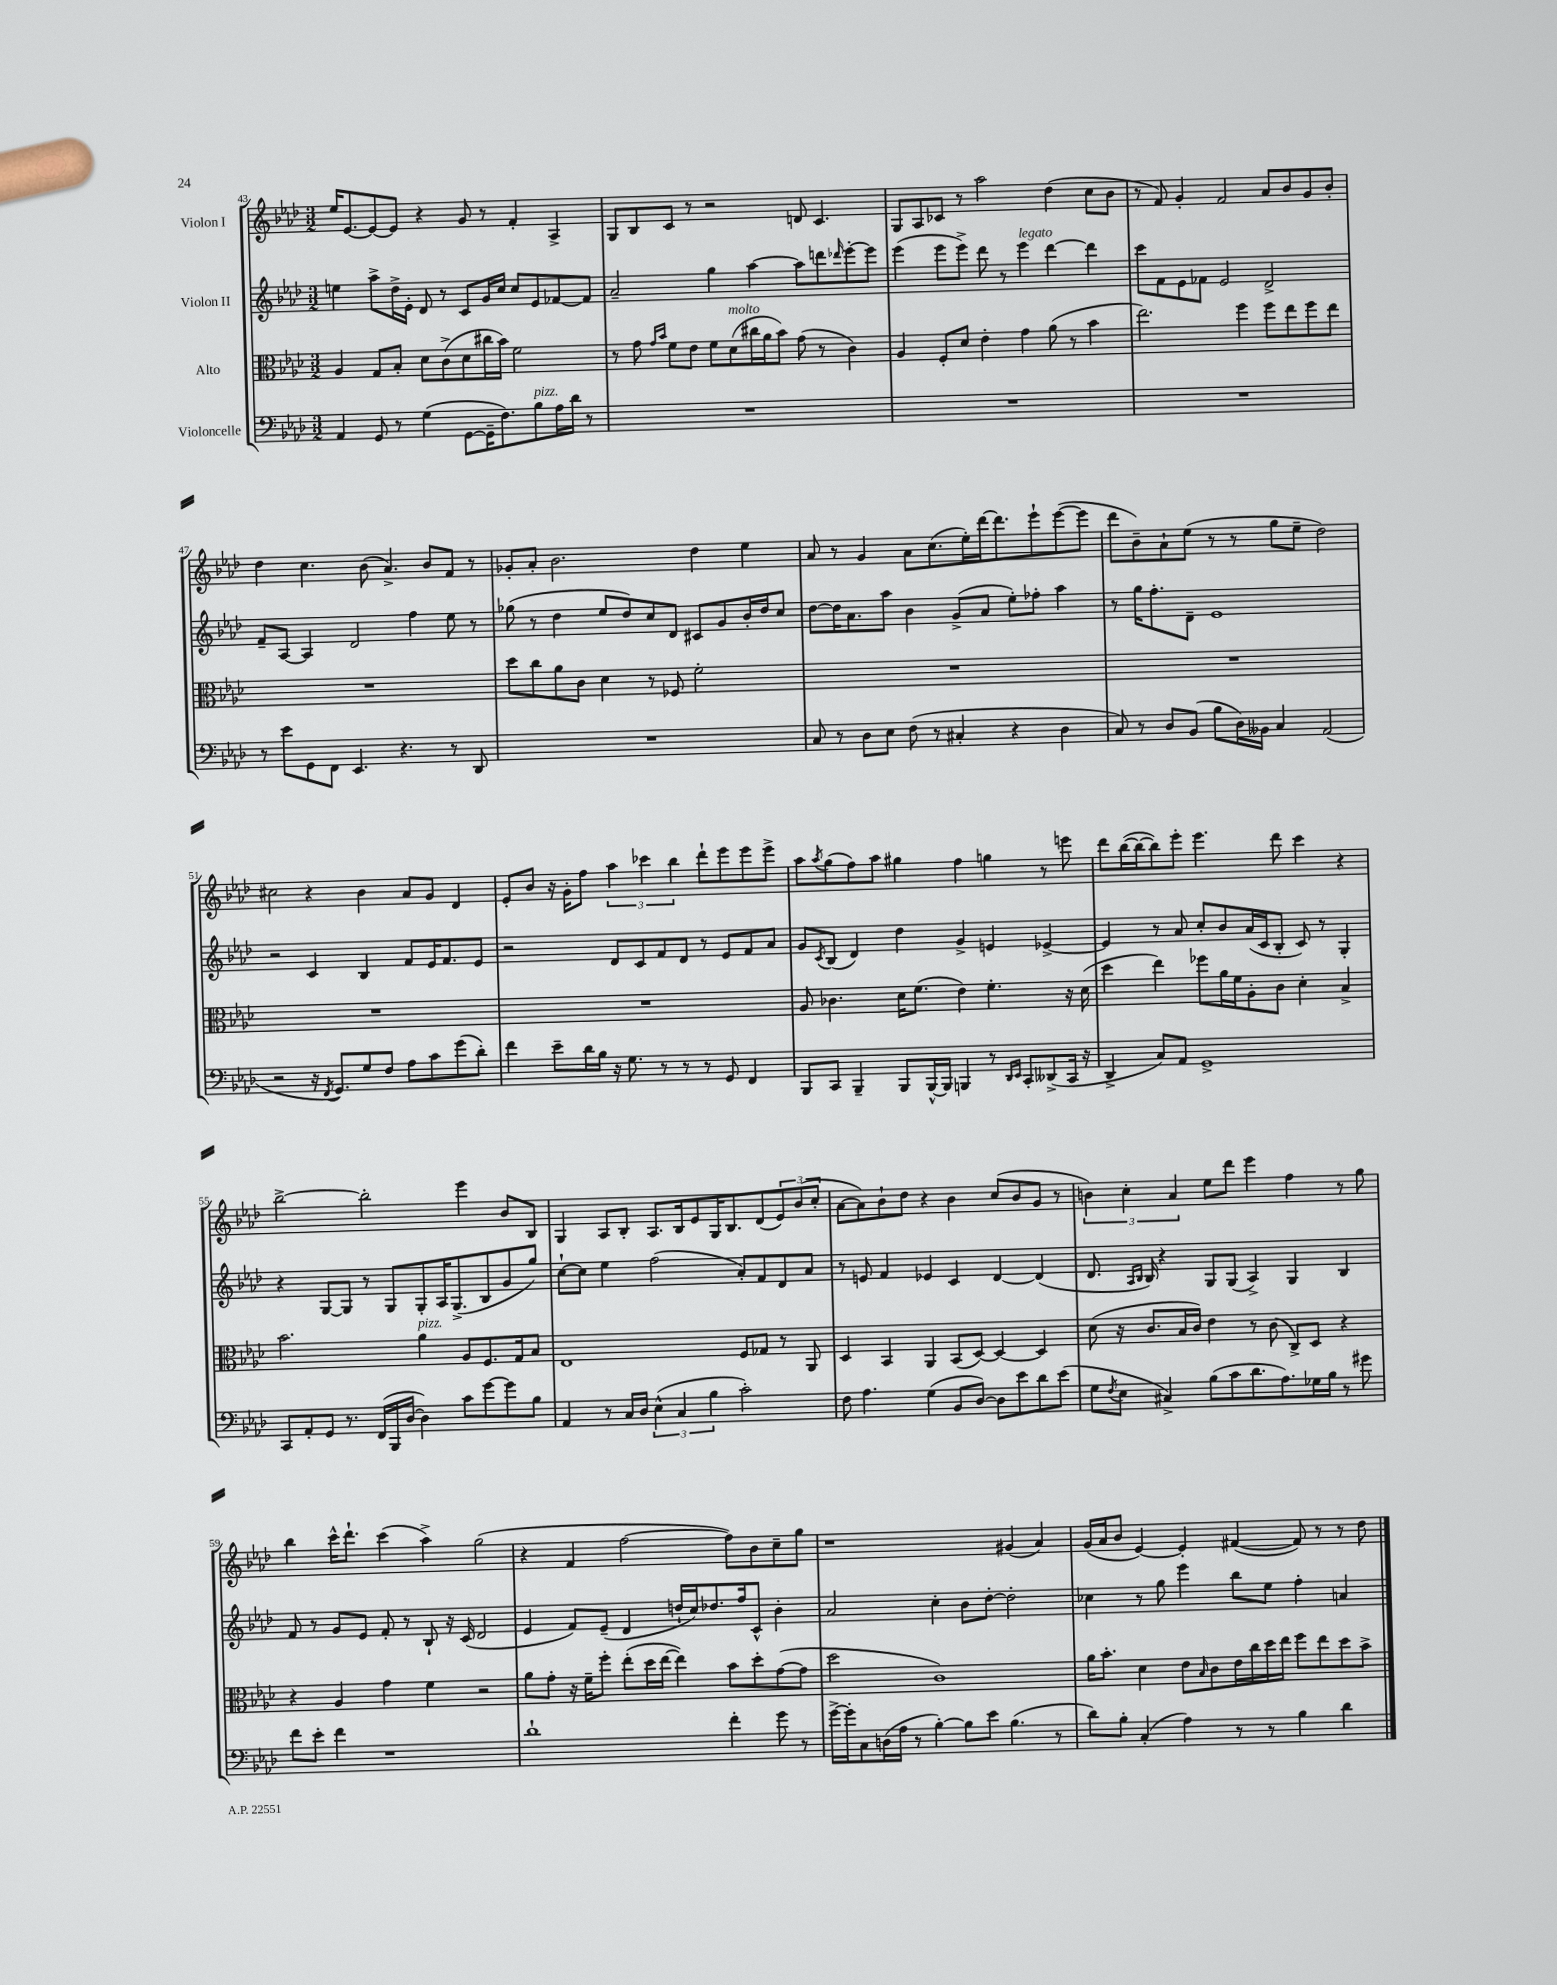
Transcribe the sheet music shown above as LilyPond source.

<<
\new StaffGroup <<
\new Staff = "s0" \with { instrumentName = "Violon I" } {
    \clef treble \key aes \major \numericTimeSignature \time 3/2
    ees''16 ees'8.~ ees'8~ ees'8 r4 g'8 r8 f'4-. aes4-> |
    g8 bes8 c'8 r8 r2 d'8 c'4. |
    g8 aes8 ces'8 r8 aes''2 des''4( c''8 bes'8 |
    r8 f'8) g'4-. f'2 aes'8 bes'8 g'8 bes'8-. |
    des''4 c''4. bes'8( aes'4.->) bes'8 f'8 r8 |
    ges'8-. aes'8-. bes'2. des''4 ees''4 |
    aes'8 r8 g'4 aes'8 c''8.( ees''16-.) des'''16~ des'''8. ees'''8-! ees'''8~( ees'''8 |
    des'''8 bes'8--) aes'8-! ees''8( r8 r8 g''8 ees''8-- des''2) |
    cis''2 r4 bes'4 aes'8 g'8 des'4 |
    ees'8-. bes'8 r16 g'16-. f''8 \tuplet 3/2 { aes''4 ces'''4 bes''4 } des'''8-! ees'''8 ees'''8 ees'''8-> |
    aes''8 \acciaccatura { aes''8 } g''8( f''8) aes''8 gis''4 f''4 g''4 r8 e'''8 |
    des'''8 bes''16~( bes''16~ bes''8) ees'''8-. ees'''4. des'''8 c'''4 r4 |
    bes''2~-> bes''2-. ees'''4 bes'8 bes8 |
    g4 aes8 bes8-. aes8. bes16 ees'8 g16 bes8. des'8( \tuplet 3/2 { ees'8) bes'8( c''8-. } |
    aes'8~ aes'8) bes'8-! des''8 r4 bes'4 c''8( bes'8 g'8 r8 |
    \tuplet 3/2 { b'4) c''4-. aes'4 } ees''8 des'''8 ees'''4 f''4 r8 g''8 |
    bes''4 c'''16-^ des'''8.-! c'''4( aes''4->) g''2( |
    r4 f'4 f''2~ f''8) bes'8 c''8-- g''8 |
    r1 gis'4( aes'4) |
    g'16( aes'16 bes'8 ees'4~) ees'4-. fis'4~( fis'8) r8 r8 des''8 \bar "|." |
}
\new Staff = "s1" \with { instrumentName = "Violon II" } {
    \clef treble \key aes \major \numericTimeSignature \time 3/2
    e''4 aes''8-> des''16-> ees'16-. des'8 r8 c'8 g'16 c''16 c''8 ees'8 fes'8~ fes'8 |
    aes'2-- g''4 aes''4~ aes''8 d'''8 \grace { des'''16 } ees'''8~-. ees'''8 |
    ees'''4( ees'''8 ees'''8->) des'''8 r8 ees'''4^\markup { \italic "legato" } des'''4~ des'''4 |
    c'''8 f'8 ees'8 fes'8 ees'2 des'2-> |
    f'8-- aes8~ aes4 des'2 f''4 ees''8 r8 |
    ges''8( r8 des''4 ees''8 des''8) c''8 des'8 cis'8 g'8 bes'16-. des''16 c''8 |
    des''8~ des''16 aes'8. aes''8 bes'4 g'8->( aes'8 ees''8-.) fes''8-. aes''4 |
    r8 g''16 f''8.-. des'8-- ees'1 |
    r2 c'4 bes4 f'8 ees'16 f'8. ees'8 |
    r2 des'8 c'8 f'8 des'8 r8 ees'8 f'8 aes'8 |
    g'8 \acciaccatura { c'8 } bes8( des'4) des''4 g'4-> e'4 ees'4~-> |
    ees'4 r8 aes'8 c''8-. bes'8 aes'16( c'16 bes8-. c'8) r8 g4-. |
    r4 g8~ g8 r8 g8 g8-. aes16 g8.->( bes8 g'8 g''8) |
    c''8~-! c''8 ees''4 f''2( aes'8-.) f'8 des'8 aes'8 |
    r8 e'8 f'4 ees'4 c'4 des'4~ des'4( |
    des'8. \grace { aes16 bes16 } bes16) r4 g8 g8( aes4->) g4 bes4 |
    f'8 r8 g'8 ees'8 f'8-. r8 bes8-! r16 c'16( des'2 |
    ees'4 f'8) ees'8--( des'4 d''16-! c''16) des''8. f''16 c'8-^ bes'4-. |
    aes'2 c''4-. bes'8 des''8~-. des''2-. |
    ces''4 r8 g''8 ees'''4 bes''8 ees''8 f''4-. a'4 \bar "|." |
}
\new Staff = "s2" \with { instrumentName = "Alto" } {
    \clef alto \key aes \major \numericTimeSignature \time 3/2
    aes4 g8 bes8-. des'8 c'8->( des'8 cis''16 bes'16) f'2 |
    r8 g'8 \grace { g'16 bes'16 } f'8 ees'8 f'8 des'8^\markup { \italic "molto" }( cis''16 aes'16 bes'8) g'8( r8 c'4) |
    aes4 f8-. des'8 ees'4-. g'4 aes'8( r8 bes'4 |
    ees''2.) f''4 f''8 ees''8 f''8 ees''8 |
    R1. |
    des''8 c''8 aes'8 c'8 des'4 r8 fes8 f'2-. |
    R1. |
    R1. |
    R1. |
    R1. |
    aes8 ces'4. des'16 f'8.( ees'4) f'4.-. r16 des'16( |
    des''4 ees''4) fes''8 aes'16 f'16 aes8-. c'8 des'4-. bes4-> |
    bes'2. aes'4^\markup { \italic "pizz." } aes8 f8. g16 bes8 |
    ees1 f8 ges8 r8 aes,8 |
    des4 bes,4 aes,4 bes,8( des8~) des4~ des4 |
    des'8( r16 c'8. bes16 c'16) ees'4 r8 c'8( c8->) des8 r4 |
    r4 aes4 g'4 f'4 r2 |
    aes'8 g'8-. r16 f'16-- f''8-. ees''8-.( des''16 ees''16~ ees''4) bes'8 des''8-. g'8~( g'8 |
    des''2 c'1) |
    aes'16 bes'8.-. des'4 ees'8 \grace { bes16 } c'8 ees'16 c''16 des''16 ees''16 f''8 ees''8 des''8 bes'8-> \bar "|." |
}
\new Staff = "s3" \with { instrumentName = "Violoncelle" } {
    \clef bass \key aes \major \numericTimeSignature \time 3/2
    aes,4 g,8 r8 g4( g,8~ g,16-- f8.) bes8^\markup { \italic "pizz." } aes16 des'16 r8 |
    R1. |
    R1. |
    R1. |
    r8 ees'8 g,8 f,8 ees,4. r4. r8 des,8 |
    R1. |
    c8 r8 des8 ees8 f8( r8 cis4-. r4 des4 |
    c8) r8 des8 bes,8( bes8 des16) beses,16 c4 aes,2( |
    r2 r16 \acciaccatura { f,8 } g,8.) g8 f8 aes8 c'8 g'8( des'8-.) |
    f'4 ees'8-- des'16 bes16 r16 g8. r8 r8 r8 g,8 f,4 |
    bes,,8 c,8 bes,,4-- bes,,8 bes,,16~-^ bes,,16 b,,4 r8 \grace { des,16 ees,16 } c,8-. deses,8->( c,16 r16 |
    des,4-> c8) aes,8 g,1-> |
    c,8 aes,8-. g,8 r8. f,16( bes,,16 des16~ des4) c'8 g'8~ g'8 bes8 |
    aes,4 r8 c16 des16 \tuplet 3/2 { ees4-^( c4 bes4 } c'2-.) |
    f8 aes4. g4( bes,8 des8~) des8 ees'8 des'8 ees'8( |
    g8 \acciaccatura { f8 } ees8 cis4->) bes8( c'8 des'8. aes8.) ges16 bes16 r8 gis'8 |
    f'8 ees'8-. f'4 r1 |
    des'1-! f'4-. g'8 r8 |
    g'16~-> g'16-. c8 d16( aes16 r8 bes4~-.) bes8 ees'8 bes4.( r8 |
    des'8) bes8-. c4-.( aes4) r8 r8 bes4 des'4 \bar "|." |
}
>>
>>
\layout { \context { \Score currentBarNumber = #43 } }
